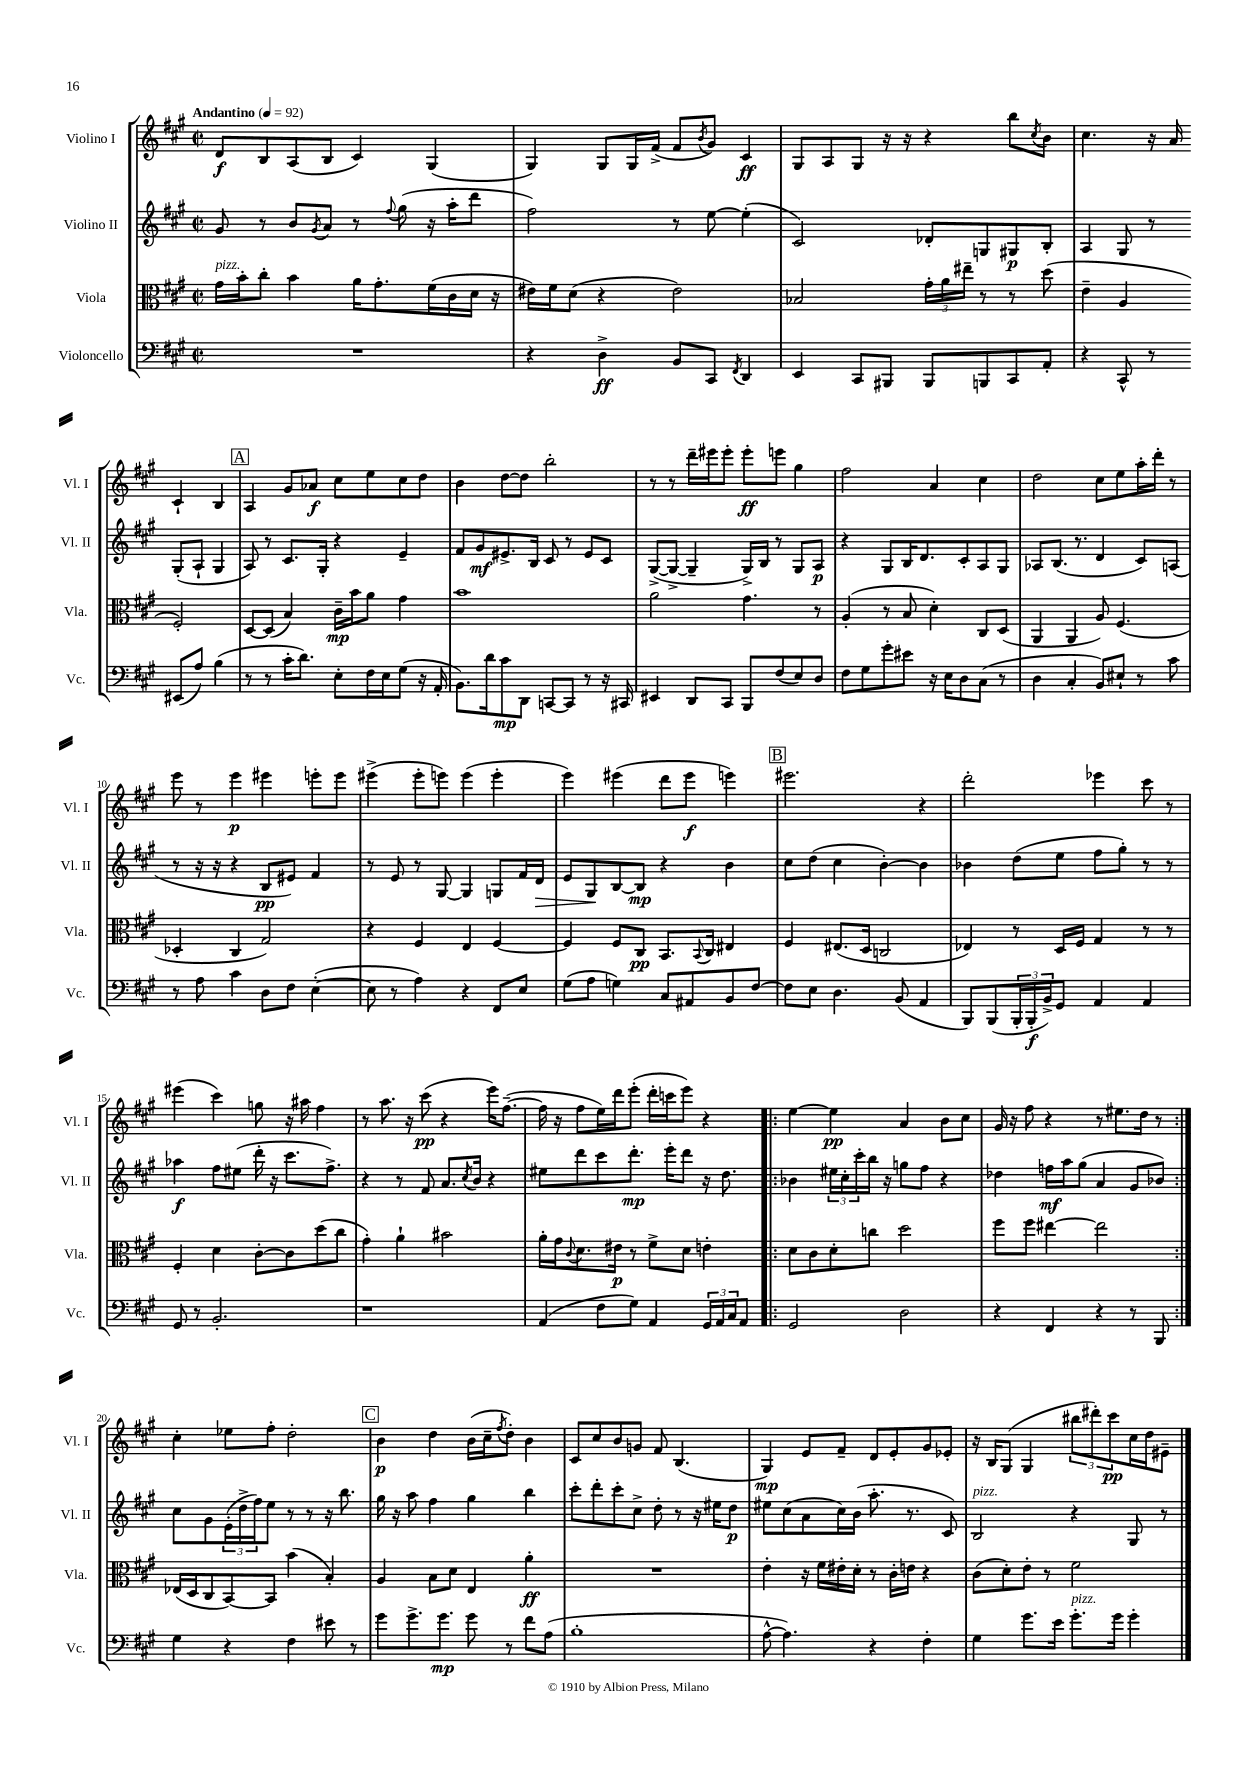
<<
\new StaffGroup <<
\new Staff = "s0" \with { instrumentName = "Violino I" shortInstrumentName = "Vl. I" } {
    \clef treble \key a \major \defaultTimeSignature \time 2/2 \tempo "Andantino" 4 = 92
    d'8\f b8 a8( b8 cis'4) gis4( |
    gis4) gis8 gis16 fis'16->( fis'8 \acciaccatura { b'8 } gis'8) cis'4\ff |
    gis8 a8 gis8 r16 r16 r4 b''8 \acciaccatura { cis''8 } b'8 |
    cis''4. r16 a'16 cis'4-! b4 |
    \mark \markup { \box "A" } a4 gis'8 aes'8\f cis''8 e''8 cis''8 d''8 |
    b'4 d''8~ d''8 b''2-. |
    r8 r8 d'''16-- eis'''16 eis'''8-. eis'''8-.\ff e'''8 gis''4 |
    fis''2 a'4 cis''4 |
    d''2 cis''8 e''8 a''16-. d'''16-. r8 |
    e'''8 r8 e'''4\p eis'''4 e'''8-. e'''8 |
    eis'''4->( eis'''8-. e'''8) e'''4( e'''4-. |
    e'''4) eis'''4( d'''8 eis'''8\f e'''4) |
    \mark \markup { \box "B" } eis'''2. r4 |
    d'''2-. ees'''4 cis'''8 r8 |
    eis'''4( cis'''4) g''8 r16 ais''16 fis''4 |
    r8 a''8. r16 cis'''8\pp( r4 e'''16) fis''8.~--( |
    fis''16 r16 fis''8 e''16) d'''16 e'''8-.( d'''16-. c'''16 e'''8) r4 |
    \repeat volta 2 { e''4~ e''4\pp a'4 b'8 cis''8 |
    gis'16 r16 fis''8 r4 r8 eis''8. d''16 r8 | }
    cis''4-. ees''8 fis''8-. d''2-. |
    \mark \markup { \box "C" } b'4\p d''4 b'16( cis''16-- \acciaccatura { fis''8 } d''8-.) b'4 |
    cis'8 cis''8 b'8 g'8 fis'8 b4.( |
    gis4\mp) e'8 fis'8-- d'8 e'8-. gis'8 ees'8-. |
    r16 b16 gis8( gis4 \tuplet 3/2 { bis''8 dis'''8-.) cis'''8\pp } cis''16 d''16 eis'8-- \bar "|." |
}
\new Staff = "s1" \with { instrumentName = "Violino II" shortInstrumentName = "Vl. II" } {
    \clef treble \key a \major \defaultTimeSignature \time 2/2
    gis'8 r8 b'8 \acciaccatura { gis'8 } a'8 r8 \appoggiatura { fis''8 } gis''8( r16 a''16-. d'''8 |
    fis''2) r8 e''8~ e''4-.( |
    cis'2) des'8-. g8 gis8\p b8-. |
    a4 gis8 r8 gis8-.( a8-! gis4 |
    \mark \markup { \box "A" } a8) r8 cis'8. gis16-. r4 e'4-- |
    fis'8 gis'8\mf eis'8.-> b16 cis'8 r8 eis'8 cis'8 |
    gis8~->( gis8~-> gis4-- gis16->) b16 r8 gis8 a8\p |
    r4 gis8 b16 d'8. cis'8-. a8 gis8 |
    aes8 b8.( r8. d'4 cis'8) a8( |
    r8 r16 r16 r4 b8\pp eis'8) fis'4 |
    r8 e'8 r8 gis8~ gis4 g8 fis'16 d'16\> |
    e'8 gis8\! b8~ b8\mp r4 b'4 |
    \mark \markup { \box "B" } cis''8 d''8( cis''4 b'4~-.) b'4 |
    bes'4 d''8( e''8 fis''8 gis''8-.) r8 r8 |
    aes''4\f fis''8 eis''8( d'''16-. r16 cis'''8. fis''8.->) |
    r4 r8 fis'8 a'8. \acciaccatura { cis''8 } b'16 r4 |
    eis''8 d'''8 cis'''8 d'''8.-.\mp e'''16-. d'''8 r16 d''8. |
    \repeat volta 2 { bes'4 \tuplet 3/2 { eis''16 cis''16-. cis'''16-. } b''16 r16 g''8 fis''8 r4 |
    des''4 f''16\mf a''16 gis''8( a'4 gis'8 bes'8) | }
    cis''8 gis'8 \tuplet 3/2 { e'16-.( d''16-> fis''16) } e''8 r8 r8 r16 b''8. |
    \mark \markup { \box "C" } gis''16 r16 a''8 fis''4 gis''4 b''4 |
    cis'''8-. d'''8-. cis'''8-. cis''8-> d''8-. r8 r16 eis''16 d''8\p |
    eis''8 cis''8( a'8 cis''16) b'16( a''8.-. r8. cis'8) |
    b2^\markup { \italic "pizz." } r4 gis8 r8 \bar "|." |
}
\new Staff = "s2" \with { instrumentName = "Viola" shortInstrumentName = "Vla." } {
    \clef alto \key a \major \defaultTimeSignature \time 2/2
    gis'16^\markup { \italic "pizz." } b'16-. cis''8-. b'4 a'16 gis'8.-. fis'16( cis'16 d'16 r16 |
    eis'16) fis'16 d'8( r4 eis'2) |
    bes2 \tuplet 3/2 { gis'16-. a'16 eis''16-- } r8 r8 d''8( |
    e'4-- a4 fis2-.) |
    \mark \markup { \box "A" } d8~ d8( b4) cis'16--\mp b'16 a'8 gis'4 |
    b'1 |
    a'2 gis'4. r8 |
    a4-.( r8 b8 d'4-.) cis8 d8( |
    a,4 a,4 a8) fis4.( |
    des4-. cis4 gis2) |
    r4 fis4 e4 fis4~ |
    fis4 fis8 cis8\pp b,8. \appoggiatura { b,8 } cis16 eis4 |
    \mark \markup { \box "B" } fis4 eis8.( d16 c2 |
    ees4) r8 d16 fis16 gis4 r8 r8 |
    fis4-. d'4 cis'8~-. cis'8 d''8( cis''8 |
    gis'4-.) a'4-! bis'2 |
    a'16-. gis'16 \appoggiatura { cis'8 } d'8. eis'16\p r8 fis'8-> d'8 e'4-. |
    \repeat volta 2 { d'8 cis'8 d'8-. c''8 d''2 |
    fis''8 fis''8 eis''4~ eis''2 | }
    ees16( d16 cis8 b,8~) b,8 b'4( b4-.) |
    \mark \markup { \box "C" } a4 b8 d'8 e4 a'4-.\ff |
    R1 |
    e'4-. r16 fis'16 eis'16-. d'16-. r8 cis'16-. e'16 r4 |
    cis'8( d'8-.) e'8-. r8 fis'2 \bar "|." |
}
\new Staff = "s3" \with { instrumentName = "Violoncello" shortInstrumentName = "Vc." } {
    \clef bass \key a \major \defaultTimeSignature \time 2/2
    R1 |
    r4 d4->\ff b,8 cis,8 \acciaccatura { fis,8 } d,4 |
    e,4 cis,8 bis,,8 bis,,8 b,,8 cis,8 a,8-. |
    r4 cis,8-^ r8 eis,8( a8) b4( |
    \mark \markup { \box "A" } r8 r8 cis'16-. d'8.) e8-. fis16 e16 gis8( r16 a,16-. |
    b,8.) d'16 cis'8\mp d,8 c,8~ c,8 r8 r16 cis,16 |
    eis,4 d,8 cis,8 b,,8 fis8( e8) d8 |
    fis8 gis8 gis'8-. eis'8 r16 e16 d8 cis8( r8 |
    d4 cis4-. b,8) eis8-! r8 cis'8 |
    r8 a8 cis'4 d8 fis8 e4~-.( |
    e8 r8 a4) r4 fis,8 e8 |
    gis8( a8 g4) cis8 ais,8 b,8 fis8~ |
    \mark \markup { \box "B" } fis8 e8 d4. b,8( a,4 |
    b,,8) b,,8( \tuplet 3/2 { b,,16-. b,,16-.\f b,16->) } gis,8 a,4 a,4 |
    gis,8 r8 b,2.-. |
    r1 |
    a,4( fis8 gis8) a,4 \tuplet 3/2 { gis,16 a,16 cis16 } a,8 |
    \repeat volta 2 { gis,2 d2 |
    r4 fis,4 r4 r8 b,,8 | }
    gis4 r4 fis4 eis'8 r8 |
    \mark \markup { \box "C" } gis'8 gis'8.-> gis'8.\mp gis'8 r8 fis'8 a8( |
    b1-. |
    a8~-^ a4.) r4 fis4-. |
    gis4 gis'8. e'16 gis'8.-.^\markup { \italic "pizz." } gis'16 gis'4-. \bar "|." |
}
>>
>>
